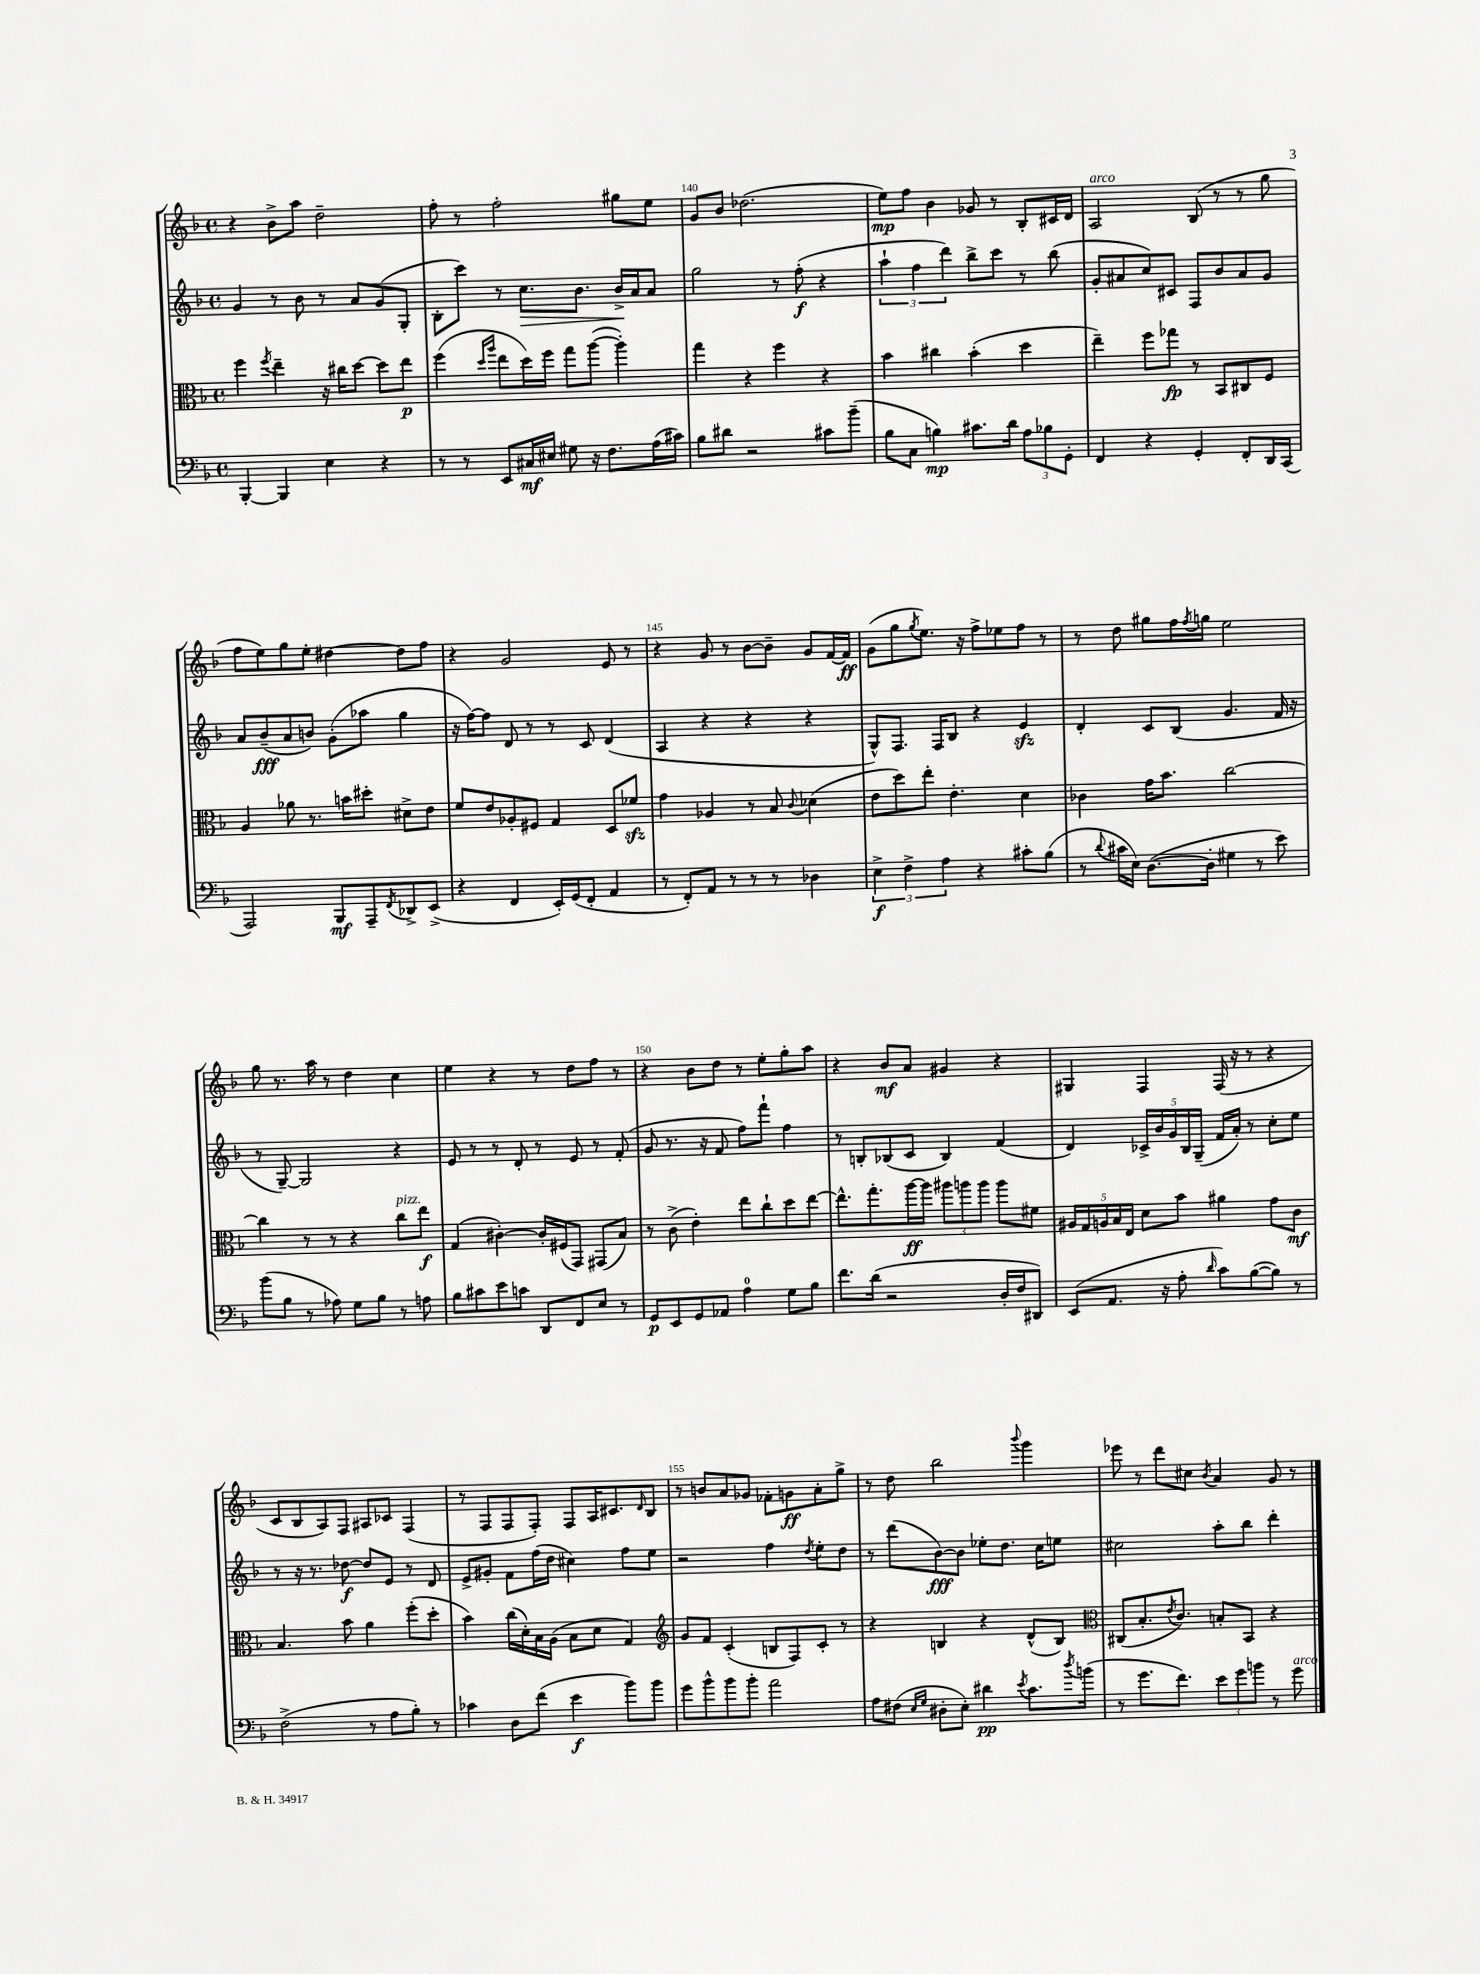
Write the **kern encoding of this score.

**kern	**kern	**kern	**kern
*staff4	*staff3	*staff2	*staff1
*clefF4	*clefC3	*clefG2	*clefG2
*k[b-]	*k[b-]	*k[b-]	*k[b-]
*M4/4	*M4/4	*M4/4	*M4/4
*met(c)	*met(c)	*met(c)	*met(c)
[4BBB-'	4ff	4g	4r
.	8qff	.	.
4BBB-]	4ee~	8r	8b-^
.	.	8b-	8aa
4E	16r	8r	2dd~
.	16cc#	.	.
.	[8dd	8a	.
4r	8dd]	(8g	.
.	8ee	8G'	.
=	=	=	=
8r	(4ff	8B-'	8ff'
8r	.	8ccc)	8r
.	16qqdd	.	.
.	16qqaa	.	.
8EE	8ee	8r	2ff'
16C#	16dd)	8.cc	.
16E#	16ff	.	.
8G#	8gg	.	.
.	.	8.b-	.
16r	([8aa	.	.
8.F	.	.	.
.	4aa'])	16b-^	8gg#
.	.	16a	.
(16A	.	8a	8ee
16c#)	.	.	.
=	=	=	=
8B-	4gg	2gg	8g
8d#	.	.	8b-
2r	4r	.	(2.dd-
.	4ff	8r	.
.	.	(8ff'	.
8c#	4r	4r	.
(8b-~	.	.	.
=	=	=	=
8B-	4b-	6aa`	8ee)
8C	.	.	8ff
.	.	6ff	.
4B)	4cc#	.	4b-
.	.	6ddd)	.
8.c#	(4b-'	8bb-^	8g-
.	.	8ccc	8r
16d	.	.	.
12A	4dd	8r	8B-'
12B-	.	.	.
.	.	(8bb-	16c#
12GG'	.	.	.
.	.	.	16d
=	=	=	=
4FF	4ee~)	8g'	2A
.	.	8a#	.
4r	8ff	8cc)	.
.	8gg-	8c#	.
4GG'	8r	8F	(8B-
.	8BB-	8b-	8r
8FF'	8C#	8a#	8r
16DD	8F	8g	8gg
(16CC	.	.	.
=	=	=	=
2AAA)	4A	8a	8ff
.	.	(8b-~	8ee)
.	8a-	8a	8gg
.	8.r	8b)	8ee'
8BBB-	.	(8g'	[4dd#
.	16b	.	.
8AAA~	8dd#'	8aa-	.
8qFF	.	.	.
8DD-^	8d#^	4gg	8dd#]
(8EE^	8e	.	8ff
=	=	=	=
4r	8f	16r	4r
.	.	[16ff)	.
.	8e	8ff]	.
4FF	8A-'	8d	2g
.	8F#	8r	.
16EE')	4G	8r	.
(16GG	.	.	.
8FF'	.	8c	.
4AA	8D	(4d	8e
.	8f-	.	8r
=	=	=	=
8r	4g	4A	4r
8FF')	.	.	.
8AA	4A-	4r	8g
8r	.	.	8r
8r	8r	4r	[8b-
8r	8B-	.	8b-~]
.	8qqc	.	.
4D-	(4d-	4r	8g
.	.	.	[16f
.	.	.	16f]
=	=	=	=
6E^	8e	8G^^)	(8g
.	8dd)	8.F	8gg
6F^	.	.	.
.	.	.	8qgg
.	8ee'	.	8.ee)
.	.	16F	.
6A	.	.	.
.	4.e'	8B-	.
.	.	.	16r
4r	.	4r	8ff^
.	.	.	8ee-
8c#'	4d	4e	8ff
(8B-	.	.	8r
=	=	=	=
8r	4c-	4d'	8r
8qqd	.	.	.
16c#	.	.	8dd
16E)	.	.	.
([8.D	16g	8c	8gg#
.	8.b-	.	.
.	.	(8B-	16ff
.	.	.	8qff
16D']	.	.	16gg
4G#	[2cc	4.g	2ee
8r	.	.	.
8e)	.	16f	.
.	.	16r	.
=	=	=	=
(8b-	4cc]	8r	8gg
8B-	.	[8G~)	8.r
8r	8r	2G]	.
.	.	.	16aa
8A-)	8r	.	8r
8G	4r	.	4dd
8B-	.	.	.
8r	8cc	4r	4cc
8A	8ee	.	.
=	=	=	=
8B-	(4G	8e	4ee
8c#	.	8r	.
8e	[4c#')	8r	4r
8c	.	8d'	.
8DD	16c#']	8r	8r
.	(16F#	.	.
8FF	8GG)	8e	8dd
8E	(8GG#	8r	8ff
8r	8B-)	(8f'	8r
=	=	=	=
8GG	8r	8g	4r
8EE	(8c^	8.r	.
8GG	4e')	.	8b-
.	.	16r	.
8AA-	.	8f	8dd
4A	8ee	8ff)	8r
.	8cc`	8fff`	8ee'
8G	8dd	4ff	8gg'
8B-	[8ee	.	8aa
=	=	=	=
8.f	8.ee^^]	8r	4r
.	.	8B'	.
(16d	8.gg'	.	.
2r	.	(8B-	8b-
.	[16aa	8c	8a
.	16aa]	.	.
.	12aa#	4B-)	4g#
.	12aa	.	.
.	12aa	.	.
16D'	8aa	(4f	4r
16F	.	.	.
8DD#)	8f#	.	.
=	=	=	=
(8EE	20A#	4d)	4G#
.	20G	.	.
.	20A	.	.
8.AA	.	.	.
.	20B-	.	.
.	20E	.	.
.	8d	20c-^	4F
.	.	20b-	.
16r	.	.	.
.	.	20g	.
8A'	8b-	.	.
.	.	20B-	.
.	.	(20G~	.
16qqd	.	.	.
8c)	4a#	16f	(16F
.	.	16a')	16r
([8B-	.	8r	8r
8B-])	8g	8cc'	4r
8r	8c	8ee	.
=	=	=	=
(2F^	4.B-	8r	8c
.	.	16r	8B-
.	.	8.r	.
.	.	.	8A)
.	8b-	[8dd-	8F
8r	4a	8dd-]	8A#
8A	.	8e	8c-
8B-')	(8ff'	8r	(4F
8r	8dd'	8d	.
=	=	=	=
4c-	4b-)	8e^	8r
.	.	8g#'	8F
8D	(16cc	8f	8F
.	16d')	.	.
(8f	16B-	(16ff	8F')
.	(16A	16dd	.
4e	8B-	4cc#)	8F
.	8d	.	16A
.	.	.	8.c#
8b-)	4G)	8ff	.
.	.	.	16qqd
8b-	.	8ee	8B-
=	=	=	=
*	*clefG2	*	*
8g	8g	2r	8r
8b-^^	8f	.	8b
8b-	(4c'	.	8a
8b-'	.	.	8g-
2a	8B	4ff	8f-'
.	8F)	.	8g
.	.	8qdd	.
.	8c'	8ee'	8a'
.	8r	8dd	8gg^
=	=	=	=
8A	4r	8r	8r
(8F#	.	(8ddd	8dd
16qqE	.	.	.
16qqG	.	.	.
8D#'	4B	[8b-)	2bb-
8E')	.	8b-]	.
4d#	4r	8ee-'	.
.	.	8.dd	.
8qe	.	.	8qqbbb-
8.c	(8d^^	.	4ggg
.	.	16cc	.
.	8B)	8ee	.
8qdd	.	.	.
(16b	.	.	.
=	=	=	=
*	*clefC3	*	*
8r	(8C#	2cc#	8eee-
8.g	8.B-'	.	8r
.	.	.	8ddd
.	8qe	.	.
8.f)	8.c)	.	.
.	.	.	8cc#
.	.	.	8qb-
12e	8B'	8aa'	4a
12g	.	.	.
.	8BB-	8bb-	.
12b	.	.	.
8r	4r	4ddd'	8g
8g	.	.	8r
==	==	==	==
*-	*-	*-	*-
